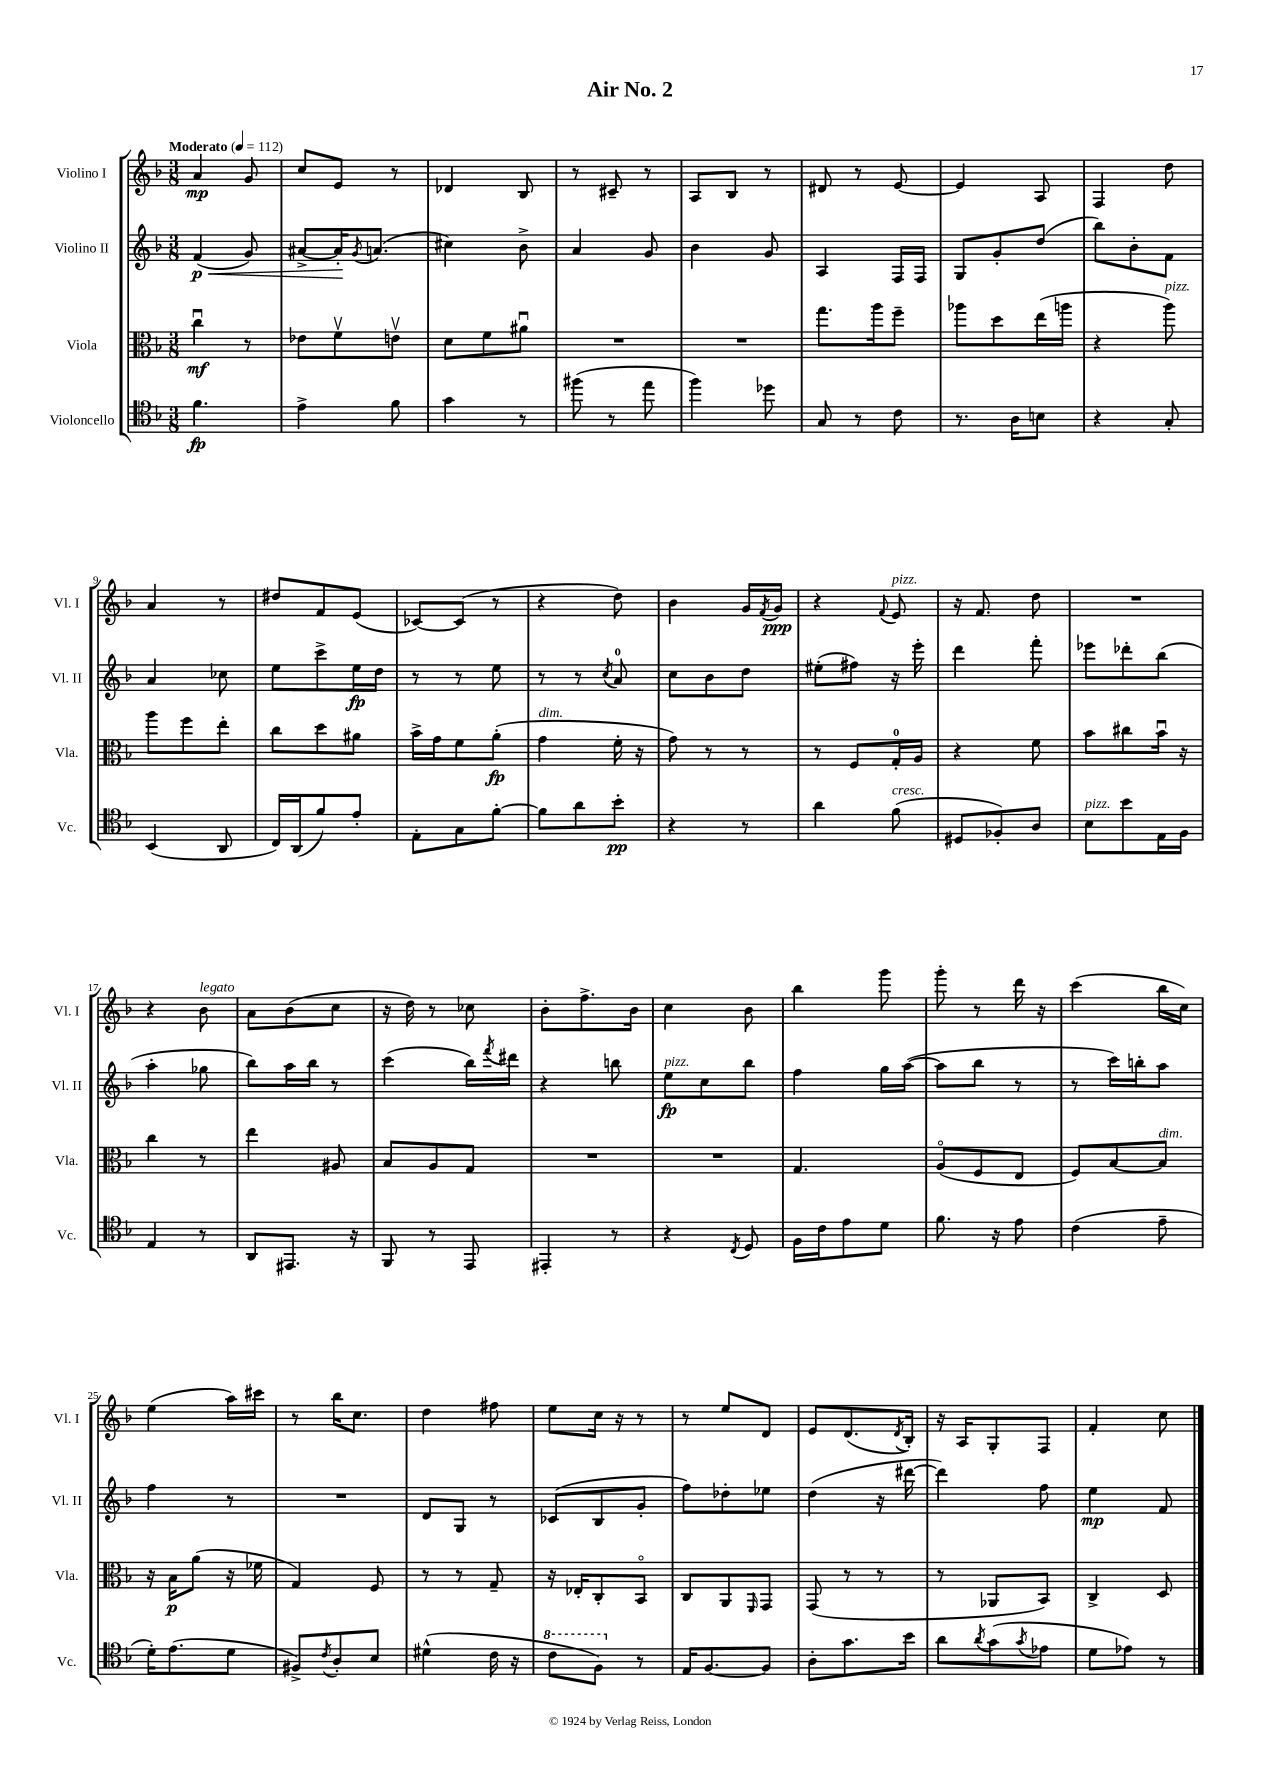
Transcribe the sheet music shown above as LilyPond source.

\header { title = "Air No. 2" }
<<
\new StaffGroup <<
\new Staff = "s0" \with { instrumentName = "Violino I" shortInstrumentName = "Vl. I" } {
    \clef treble \key f \major \numericTimeSignature \time 3/8 \tempo "Moderato" 4 = 112
    a'4\mp g'8 |
    c''8 e'8 r8 |
    des'4 bes8 |
    r8 cis'8-- r8 |
    a8 bes8 r8 |
    dis'8 r8 e'8~ |
    e'4 a8 |
    f4 d''8 |
    a'4 r8 |
    dis''8 f'8 e'8( |
    ces'8~) ces'8( r8 |
    r4 d''8) |
    bes'4 g'16 \acciaccatura { f'8 } g'16\ppp |
    r4 \appoggiatura { f'8 } e'8^\markup { \italic "pizz." } |
    r16 f'8. d''8 |
    R4. |
    r4 bes'8^\markup { \italic "legato" } |
    a'8 bes'8( c''8 |
    r16 d''16) r8 ces''8 |
    bes'8-. f''8.-> bes'16 |
    c''4 bes'8 |
    bes''4 g'''8 |
    g'''8-. r8 d'''16 r16 |
    c'''4( bes''16 c''16) |
    e''4( a''16) cis'''16 |
    r8 bes''16 c''8. |
    d''4 fis''8 |
    e''8 c''16 r16 r8 |
    r8 e''8 d'8 |
    e'8 d'8.( \acciaccatura { d'8 } bes16-.) |
    r16 a16 g8-. f8 |
    f'4-. c''8 \bar "|." |
}
\new Staff = "s1" \with { instrumentName = "Violino II" shortInstrumentName = "Vl. II" } {
    \clef treble \key f \major \numericTimeSignature \time 3/8
    f'4\p\<( g'8) |
    ais'8~-> ais'16-.\! \acciaccatura { g'8 } a'8.( |
    cis''4) bes'8-> |
    a'4 g'8 |
    bes'4 g'8 |
    a4 f16 f16 |
    g8 g'8-. d''8( |
    bes''8) bes'8-. f'8 |
    a'4 ces''8 |
    e''8 c'''8-> e''16\fp d''16 |
    r8 r8 e''8 |
    r8 r8 \acciaccatura { c''8 } a'8-0 |
    c''8 bes'8 d''8 |
    eis''8-.( fis''8) r16 e'''16-. |
    d'''4 f'''8-. |
    ees'''8 des'''8-. bes''8( |
    a''4-. ges''8 |
    bes''8) a''16 bes''16 r8 |
    c'''4( bes''16) \acciaccatura { f'''8 } dis'''16 |
    r4 b''8 |
    e''8\fp^\markup { \italic "pizz." } c''8 bes''8 |
    f''4 g''16 a''16~( |
    a''8 bes''8 r8 |
    r8 c'''16) b''16-. a''8 |
    f''4 r8 |
    R4. |
    d'8 g8 r8 |
    ces'8( bes8 g'8-. |
    f''8) des''8-. ees''8 |
    d''4( r16 dis'''16~ |
    dis'''4) f''8 |
    e''4\mp f'8 \bar "|." |
}
\new Staff = "s2" \with { instrumentName = "Viola" shortInstrumentName = "Vla." } {
    \clef alto \key f \major \numericTimeSignature \time 3/8
    c''4\downbow\mf r8 |
    ees'8 f'8\upbow e'8\upbow |
    d'8 f'8 ais'8\downbow |
    R4. |
    R4. |
    g''8. a''16 f''8-- |
    aes''8 d''8 e''16( a''16 |
    r4 a''8^\markup { \italic "pizz." }) |
    a''8 f''8 e''8-. |
    c''8 d''8 ais'8 |
    bes'16-> g'16 f'8 a'8-.\fp( |
    g'4^\markup { \italic "dim." } f'16-. r16 |
    g'8) r8 r8 |
    r8 f8 g16-0-. a16 |
    r4 f'8 |
    bes'8 cis''8 bes'16\downbow r16 |
    c''4 r8 |
    e''4 ais8 |
    bes8 a8 g8 |
    R4. |
    R4. |
    g4. |
    a8\flageolet( f8 e8 |
    f8) bes8~ bes8^\markup { \italic "dim." } |
    r16 bes16\p a'8( r16 fes'16 |
    g4) f8 |
    r8 r8 g8-- |
    r16 ees16-. c8-. bes,8\flageolet |
    c8 a,8 \grace { f,16 } g,8 |
    g,8( r8 r8 |
    r8 aes,8 bes,8) |
    c4-> d8 \bar "|." |
}
\new Staff = "s3" \with { instrumentName = "Violoncello" shortInstrumentName = "Vc." } {
    \clef tenor \key f \major \numericTimeSignature \time 3/8
    f'4.\fp |
    e'4-> f'8 |
    g'4 r8 |
    fis''8( r8 e''8 |
    f''4) des''8 |
    g8 r8 c'8 |
    r8. a16 b8 |
    r4 g8-. |
    bes,4( a,8 |
    c16) a,16( f'8) e'8-. |
    e8-. g8 f'8~-. |
    f'8 a'8 bes'8-.\pp |
    r4 r8 |
    a'4 f'8^\markup { \italic "cresc." }( |
    dis8 fes8-.) a8 |
    bes8^\markup { \italic "pizz." } bes'8 e16 f16 |
    e4 r8 |
    a,8 eis,8. r16 |
    f,8 r8 e,8 |
    eis,4-. r8 |
    r4 \acciaccatura { c8 } d8 |
    f16 c'16 e'8 d'8 |
    f'8. r16 e'8 |
    c'4( e'8-- |
    d'16-.) e'8.( d'8 |
    fis8->) \acciaccatura { c'8 } a8-. bes8 |
    dis'4-^( c'16 r16 |
    \ottava #1 c''8 f'8) \ottava #0 r8 |
    e16 f8.~ f8 |
    a8-. g'8. bes'16 |
    a'8 \acciaccatura { a'8 } g'8( \acciaccatura { g'8 } ees'8 |
    d'8 ees'8) r8 \bar "|." |
}
>>
>>
